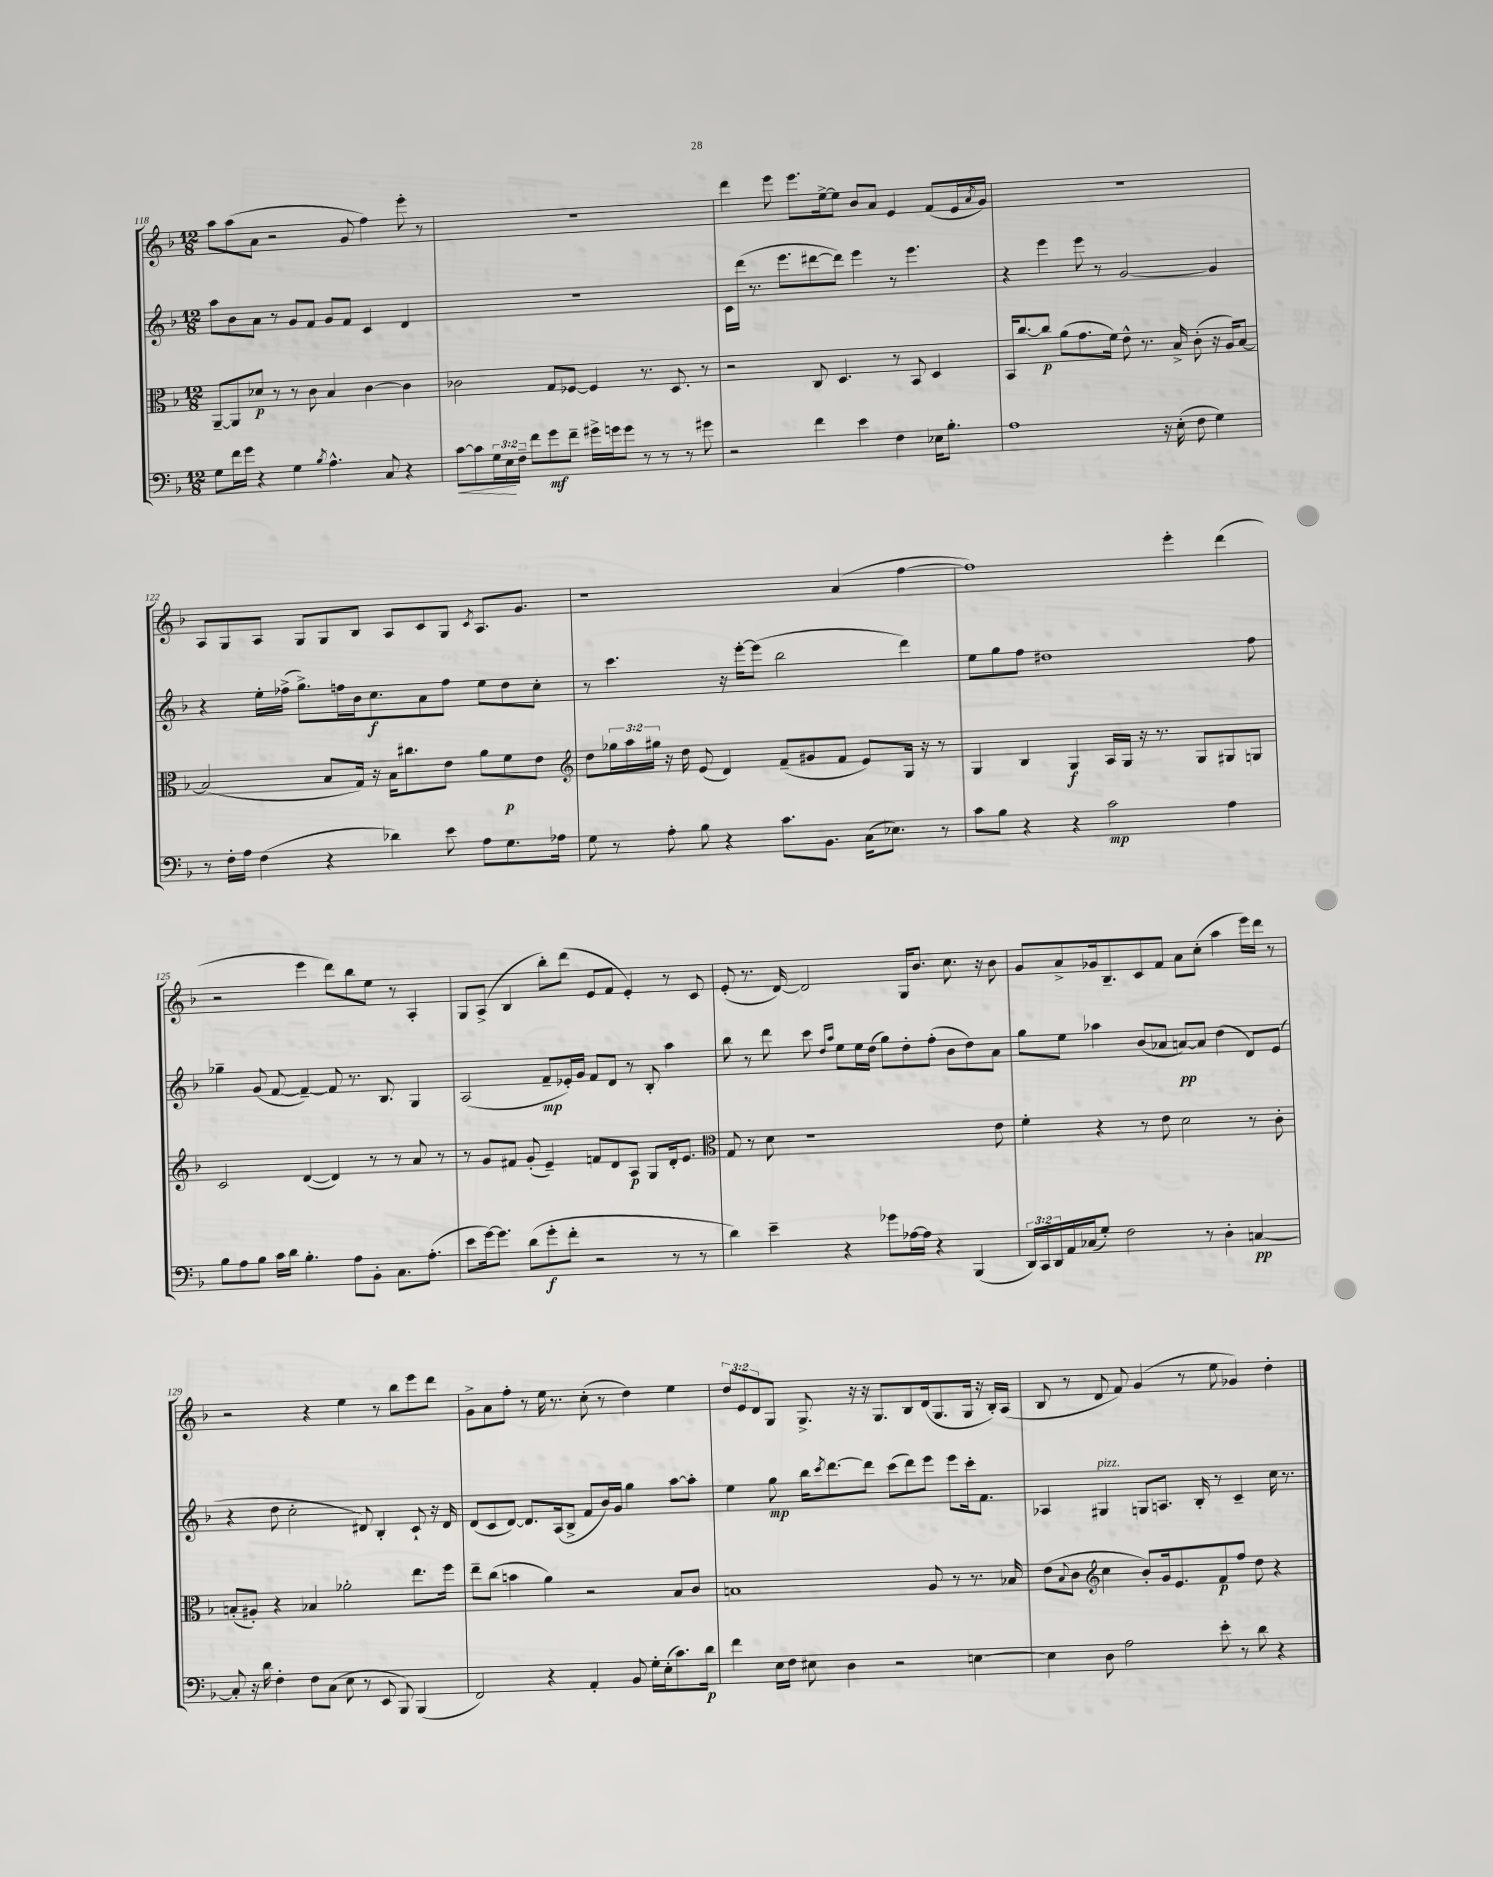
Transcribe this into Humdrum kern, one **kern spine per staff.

**kern	**kern	**kern	**kern
*staff4	*staff3	*staff2	*staff1
*clefF4	*clefC3	*clefG2	*clefG2
*k[b-]	*k[b-]	*k[b-]	*k[b-]
*M12/8	*M12/8	*M12/8	*M12/8
8G	[8AA~	8aa	8aa
16f	8AA]	8b-	(8aa
16g	.	.	.
4r	8d-	8a	8a
.	8r	8r	2r
4G	8r	8g	.
.	8c	8f	.
8qB-	.	.	.
4.A^^	4B-	8g	.
.	.	8f	8g
.	[4c	4c	4ff)
8C	.	.	.
4r	4c]	4d	8eee'
.	.	.	8r
=	=	=	=
[8c	2c-	1.r	1.r
8c]	.	.	.
24G	.	.	.
24E	.	.	.
24F~	.	.	.
8f	.	.	.
8g	8G	.	.
8f~	[8F-	.	.
16g#^	4F-]	.	.
16g	.	.	.
8g	.	.	.
8r	8.r	.	.
8r	.	.	.
.	8.D	.	.
8r	.	.	.
8g#	8r	.	.
=	=	=	=
2r	2r	16c	4ddd
.	.	(16ddd	.
.	.	8.r	.
.	.	.	8eee
.	.	8.eee	.
.	.	.	8.eee
4f	8C	[8ddd#	.
.	.	.	[16ee^
.	4.D	8ddd#])	8ee]
4e	.	4eee	8b-
.	.	.	8a
4F	8r	8r	4e
.	8BB-	4.eee	.
16E-	4D	.	(8f
8.B-'	.	.	.
.	.	.	16e
.	.	.	8qa
.	.	.	16g)
=	=	=	=
1A	16BB-	4r	1.r
.	[8.cc	.	.
.	8cc]	4eee	.
.	(8a	.	.
.	8.g	8eee	.
.	.	8r	.
.	16f)	.	.
.	8e^^	[2g	.
.	8.r	.	.
16r	.	.	.
(16E'	16B-^	.	.
8F	(8c'	.	.
4G)	16r	4g]	.
.	16A)	.	.
.	[8B-	.	.
=	=	=	=
8r	(2B-]	4r	8A
16F'	.	.	8G
16A	.	.	.
(4F	.	16ee'	8A
.	.	(16ff-^	.
.	.	8.gg^)	8G
4r	8B-	.	8G
.	.	16ff	.
.	16G)	16b-	8B-
.	16r	8.cc	.
4d-)	16B-	.	8A
.	8.cc#	.	.
.	.	8a	8c
8e	8e	8ff	8G
.	.	.	8qc
8A	8a	8ee	8.A
8.G	8f	8dd	.
.	.	.	8.g
.	8e	8cc'	.
16A-	.	.	.
=	=	=	=
*	*clefG2	*	*
8G	8dd	8r	1r
8r	24gg-	4.ccc	.
.	24aa	.	.
.	24gg#	.	.
8A'	16r	.	.
.	16dd	.	.
8B-	(8e	.	.
4r	4d)	16r	.
.	.	[16eee'	.
.	.	(8eee]	.
8.c	(8f~	2bb-	.
.	8g#	.	.
8.BB-	.	.	.
.	8f	.	(4a
(16C	8e)	.	.
8.E-)	.	.	.
.	16G	4ddd)	[4ff
.	16r	.	.
8r	8r	.	.
=	=	=	=
8c	4G	8ee	1ff])
8B-	.	8gg	.
4r	4B-	8ff	.
.	.	1dd#	.
4r	4G	.	.
2c	16A	.	.
.	16G	.	.
.	16r	.	.
.	8.r	.	.
.	.	.	4eee'
.	8G	.	.
4A	8G#	.	(4ddd
.	8G	8ff	.
=	=	=	=
8B-	2c	4gg-~	2r
8A	.	.	.
8B-	.	(8g	.
16c	.	[8f	.
16d	.	.	.
4.B-'	([4d	4f~_)	4eee
.	4d])	8f]	8ddd)
8A	.	8.r	8bb-
8BB-'	8r	.	8ee
.	.	8.B-	.
8.C	8r	.	8r
.	8a	4G	4A'
(8.A'	.	.	.
.	8r	.	.
=	=	=	=
8e	8r	(2A	8G
[16g)	8g	.	(8A^
8.g]	.	.	.
.	8f#	.	4B-
(8d	(8g'	.	.
8g'	4e~)	8f~	8bb-')
8f'	.	16e-')	(8ddd
.	.	16g	.
2r	8f	8f	8e
.	8d	8d	8f
.	8A	8r	4e')
.	8G	8B-'	.
8r	16d'	4aa	8r
.	8.e	.	.
8r	.	.	8c
=	=	=	=
*	*clefC3	*	*
4d)	8G	8bb-	(8e'
.	8r	8r	8.r
4e~	8d	8ddd	.
.	.	.	[16d)
.	1r	8ccc	2d]
.	.	16qqdd	.
.	.	16qqaa	.
4r	.	8ee	.
.	.	16ee	.
.	.	(16dd	.
8g-	.	8gg)	.
[16A-	.	8dd'	16G
16A-]	.	.	8.b-
4r	.	(8ff'	.
.	.	8b-	8.cc
(4BBB-	.	8dd)	.
.	.	.	16r
.	8e	8a	8b-
=	=	=	=
24DD)	4f'	8gg	8g
24CC	.	.	.
24DD	.	.	.
16AA	.	8ee	8a^
(16C-	.	.	.
8G')	4r	4aa-	16g-
.	.	.	8.B-~
2F	.	.	.
.	8r	(8b-	8c
.	8e	8a-	8f
.	2d	[8a)	8a
8r	.	8a]	(8cc'
4D'	.	(4dd	4aa
[4C	8r	8d)	16eee)
.	.	.	16ddd
.	8c'	(8e	8r
=	=	=	=
8C']	(8B'	4r	2r
16r	8A#')	.	.
16d	.	.	.
4F'	4r	8dd	.
.	.	2cc'	.
8F	4B-	.	4r
(8C	.	.	.
8E	2a-'	.	4ee
8r	.	8d#)	.
8EE	.	4B-'	8r
8BBB-)	.	.	8bb-
(4BBB-	8.ee	8c`	8eee
.	.	16r	8ddd
.	16ff	16d#	.
=	=	=	=
2FF)	8ee~	(8d	8g^
.	(8cc	8c	8a
.	4b	[8d)	8ff'
.	.	8.d]	8r
4r	4a)	.	16ee
.	.	(16A	8.r
.	.	8B-^	.
4AA'	2r	8f	(8cc'
.	.	16b-)	8r
.	.	16g	.
8BB-	.	4gg	4dd)
16G'	.	.	.
(16E'	.	.	.
8.c)	8B-	[8aa	4ee
.	8c	8aa']	.
16d	.	.	.
=	=	=	=
4f	1B	4ee	12dd
.	.	.	12e
.	.	.	12d
16E	.	8gg	8G
16F	.	.	.
8E#	.	16bb-	8.G^
.	.	8qccc	.
.	.	[8.ddd	.
4D	.	.	.
.	.	.	16r
.	.	8ddd]	16r
.	.	.	8.G
2r	.	(8ccc	.
.	.	8ddd)	8B-
.	8A	8eee	(16d
.	.	.	8.G
.	8r	8eee	.
[4E	8.r	16ccc'	16G
.	.	8.f	16r
.	.	.	16B-')
.	16B-	.	(16A
=	=	=	=
4E]	(8e	4A-	8B-
.	8qqB-	.	.
.	8c	.	8r
*	*clefG2	*	*
8D	4cc	4G#	8d
2A	.	.	8f)
.	8b-')	8G	(4g
.	16g	8.A	.
.	8.e	.	.
.	.	.	8r
.	.	16B-'	.
8e'	8f	8r	8ee
8r	8ff	4c~	4g-)
8d	8dd	.	.
4r	4r	16cc	4dd'
.	.	8.r	.
==	==	==	==
*-	*-	*-	*-
